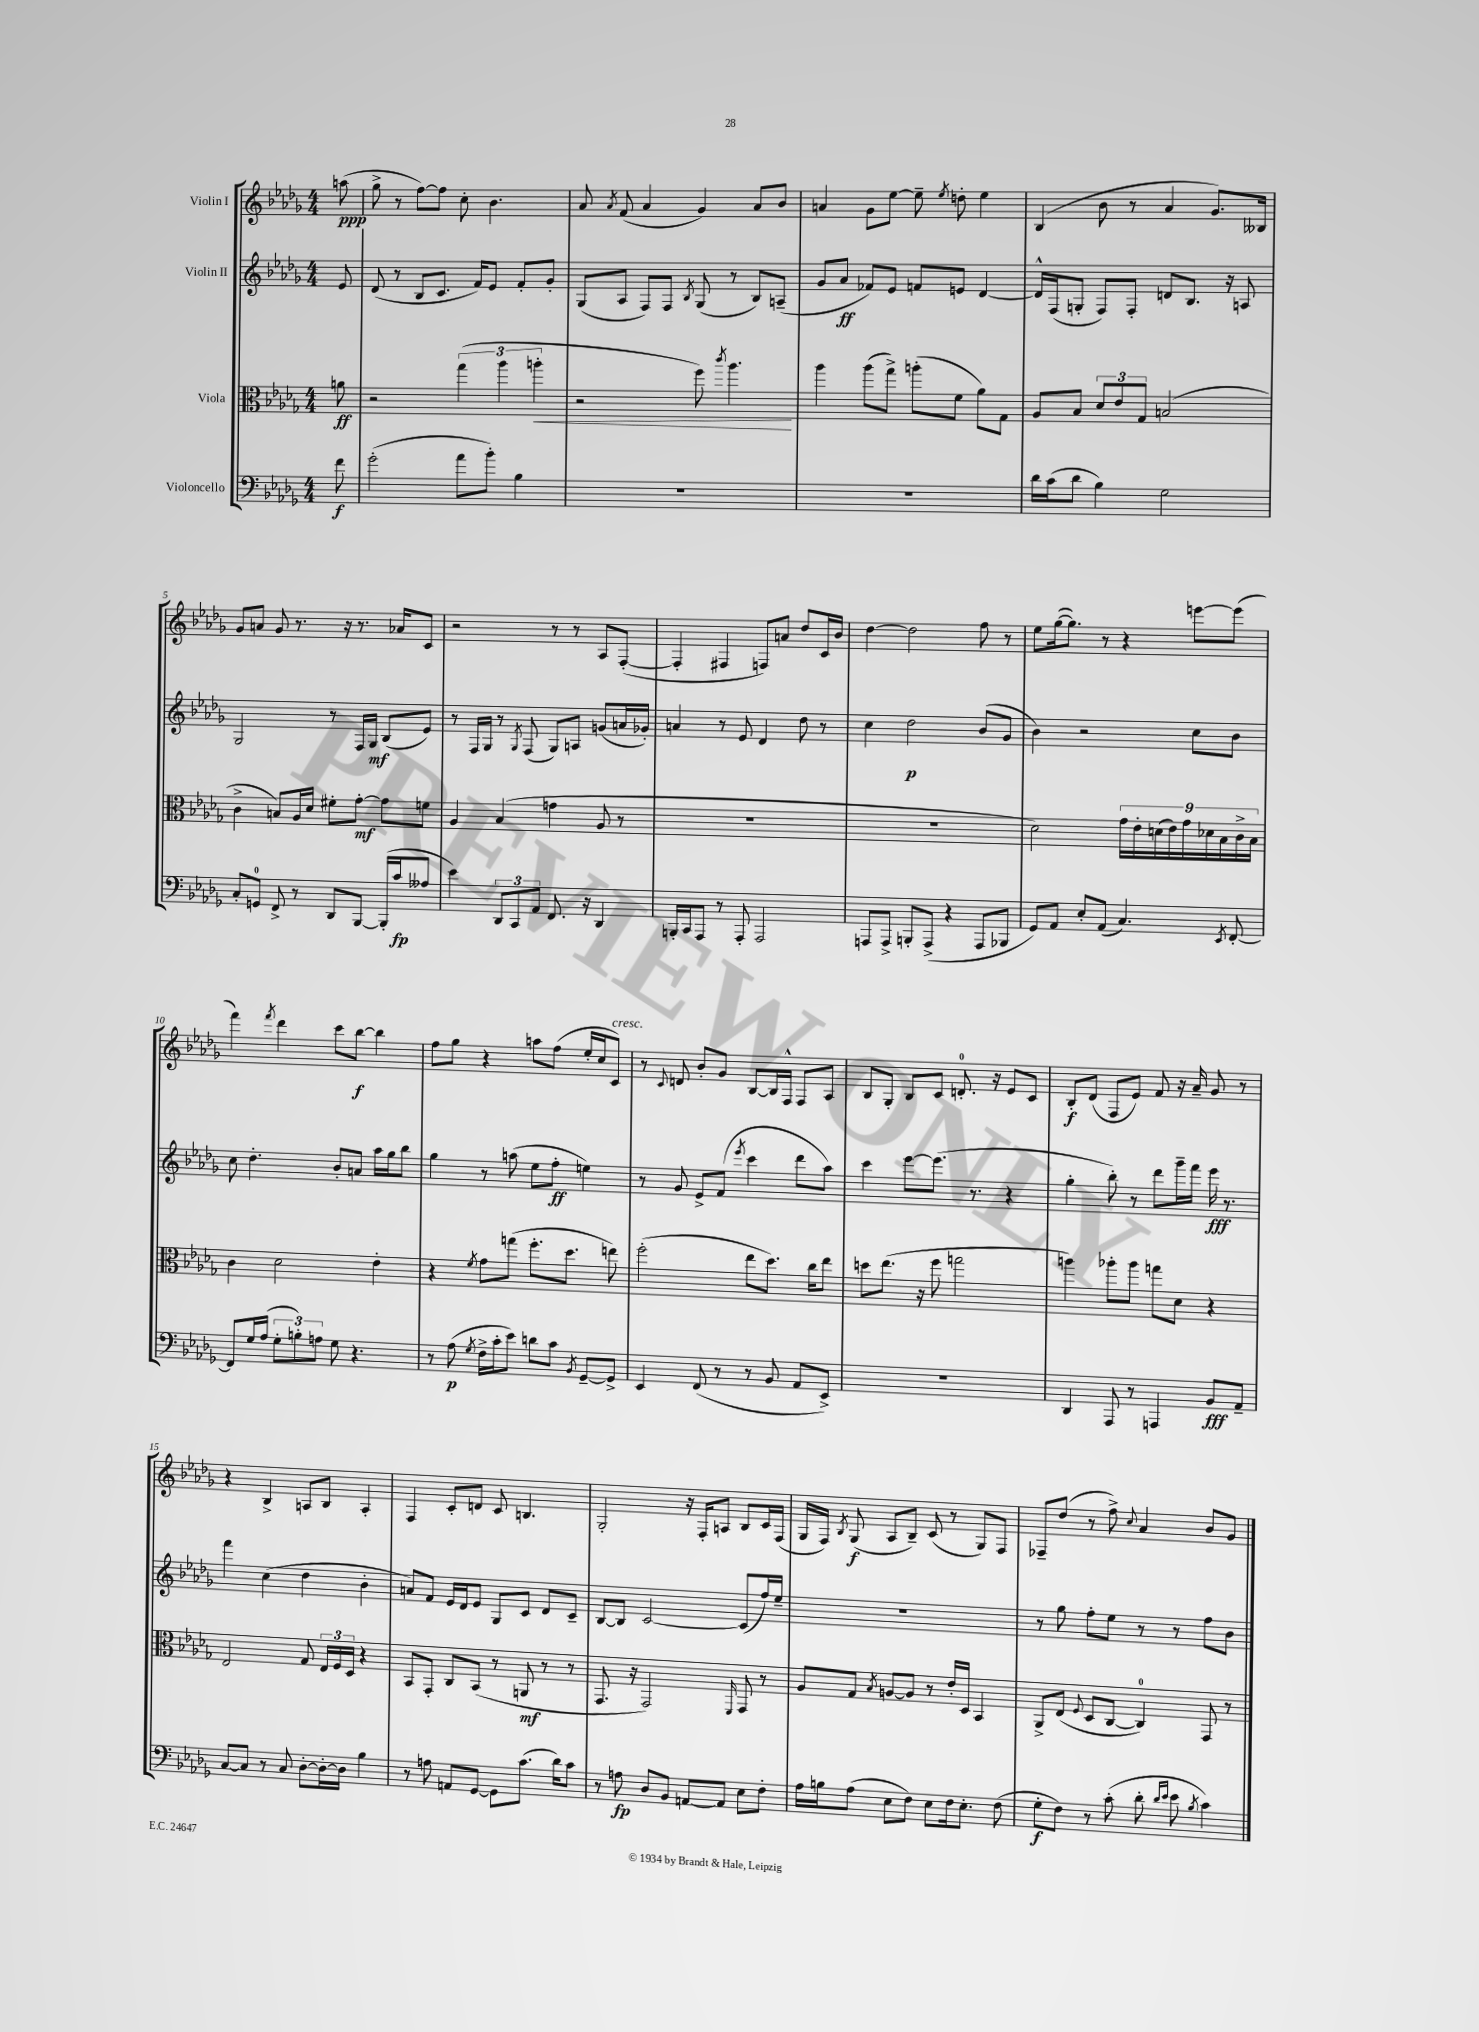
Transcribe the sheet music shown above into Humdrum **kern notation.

**kern	**kern	**kern	**kern
*staff4	*staff3	*staff2	*staff1
*clefF4	*clefC3	*clefG2	*clefG2
*k[b-e-a-d-g-]	*k[b-e-a-d-g-]	*k[b-e-a-d-g-]	*k[b-e-a-d-g-]
*M4/4	*M4/4	*M4/4	*M4/4
8f\	8a\	8e-/	(8aa\
=	=	=	=
(2g-'\	2r	(8d-/	8gg-^\
.	.	8r	8r
.	.	8B-/L	[8ff\L)
.	.	8.c/J	8ff\]J
8a-\L	(6gg-\	.	8cc'\
.	.	16f/LK)	.
8b-'\J)	.	8e-/J	4.b-\
.	6aa-\	.	.
4B-\	.	8f'/L	.
.	6aa'\	.	.
.	.	8g-'/J	.
=	=	=	=
1r	2r	(8G-/L	8a-/
.	.	.	8qa-/
.	.	8A-/J	(8f/
.	.	8F/L)	4a-/
.	.	8F/J	.
.	.	8qB-/	.
.	8ff\)	(8G-/	4g-/)
.	8qccc/	.	.
.	4.aa-\	8r	.
.	.	8B-/L)	8a-/L
.	.	(8A~/J	8b-/J
=	=	=	=
1r	4aa-\	8g-/L	4a/
.	.	8a-/J	.
.	(8aa-\L	8f-/L)	8g-\L
.	8gg-^\J)	8e-/J	[8ee-\J
.	(8aa'\L	8f/L	8ee-~\]
.	.	.	8qee-/
.	8f\J	8e/J	8dd'\
.	8a-\L)	[4d-/	4ee-\
.	8G-\J	.	.
=	=	=	=
16d-\LL	8A-/L	16d-^^/]LL	(4B-/
(16c\J	.	(16F/J	.
8d-\J	8B-/J	8G'/J	.
4B-\)	12d-/L	8F/L)	8b-\
.	12e-/	.	.
.	.	8F'/J	8r
.	12G-/J	.	.
2G-\	(2B/	8d/L	4a-/
.	.	8.B-/J	.
.	.	.	8.g-/L)
.	.	16r	.
.	.	8A/	.
.	.	.	16B--/Jk
=	=	=	=
8C'/L	4c^\	2G-/	8g-/L
8GG/J	.	.	8a/J
8FF^/	8B/L)	.	8g-/
8r	16A-/L	.	8.r
.	16d-/JJ	.	.
8DD-/L	8f#'\L	8r	.
.	.	.	16r
[8BBB-/J	[8g-'\J	16F/LL	8.r
.	.	16G-/JJ	.
(16BBB-'/]LL	8g-\]L	(8B-/L	.
16c/J	.	.	16a-/LK
8A--/J	8f\J	8e-/J)	8c/J
=	=	=	=
4e-\)	4A-/	8r	2r
.	.	16F/LL	.
.	.	16G-/JJ	.
12DD-/L	(4B-/	8r	.
12CC/	.	.	.
.	.	8qG-/	.
.	.	(8F/	.
12AA-/J	.	.	.
8.FF/	4g\	8G-/L)	8r
.	.	8A/J	8r
16r	.	.	.
4DD-/	8A-/	(8g/L	8A-/L
.	8r	16a/L	([8F'/J
.	.	16g-'/JJ)	.
=	=	=	=
16BBB'/LL	1r	4a/	4F'/]
16CC/J	.	.	.
8AAA-/J	.	.	.
8r	.	8r	4F#/
8AAA-'/	.	8e-/	.
2AAA-/	.	4d-/	8F/L)
.	.	.	8a/J
.	.	8dd-\	8dd-/L
.	.	8r	16c/L
.	.	.	16b-/JJ
=	=	=	=
8AAA/L	1r	4cc\	[4dd-\
8AAA^/J	.	.	.
8BBB'/L	.	2dd-\	2dd-\]
(8AAA^/J	.	.	.
4r	.	.	.
8AAA/L	.	(8b-/L	8ff\
8BBB-/J	.	8g-/J	8r
=	=	=	=
8GG-/L)	2d-\)	4b-\)	8ee-\L
8AA-/J	.	.	([16gg-\k
.	.	.	8.gg-\]J)
8E-'/L	.	2r	.
(8AA-/J	.	.	8r
4.C/)	18g-\LL	.	4r
.	18e-'\	.	.
.	(18d\	.	.
.	18e-\)	.	.
.	18g-\	.	.
.	.	8cc\L	[8eee\L
.	18d-\	.	.
.	18B-\	.	.
8qEE-/	.	.	.
[8FF'/	.	8b-\J	(8eee\]J
.	18c^\	.	.
.	18B-\JJ	.	.
=	=	=	=
8FF/]L	4c\	8cc\	4fff\)
16G-/L	.	4.dd-'\	.
(16A-/JJ	.	.	.
.	.	.	8qfff/
12G-'\L	2d-\	.	4ddd-\
12B'\)	.	.	.
12A\J	.	.	.
8G-\	.	8b-'/L	8ccc\L
4.r	.	8a/J	[8bb-\J
.	4e-'\	16aa-\LL	4bb-\]
.	.	16gg-\J	.
.	.	8bb-\J	.
=	=	=	=
8r	4r	4gg-\	8ff\L
(8A-\	.	.	8gg-\J
8qG-/	8qf/	.	.
16F^\LL	8g-\L	8r	4r
16c'\J	.	.	.
8e-\J)	(8gg\J	(8aa\	.
8d\L	8.ff'\L	8ee-\L	8aa\L
8c\J	.	8ff'\J	(8ff\J
.	8.dd-\J	.	.
8qBB-/	.	.	.
[8GG-~/L	.	4ee\)	16ee-'/LL
.	.	.	16cc/J
8GG-^/]J	8ee\)	.	8c/J)
=	=	=	=
4EE-/	(2ff'\	8r	8r
.	.	.	8qqc/
.	.	8g-/	8d/
(8FF/	.	8e-^/L	8b-'/L
8r	.	(8f/J	8g-/J
.	.	8qeee-/	.
8r	8ee-\L	4ccc\	[8B-/L
8BB-/	8.dd-\J)	.	16B-/]L
.	.	.	16F^^/JJ
8AA-/L	.	8ddd-\L	8F/L
.	16cc\LK	.	.
8EE-^/J)	8ee-\J	8aa-\J)	8A-/J
=	=	=	=
1r	8dd\L	4ccc\	8B-/L
.	(8.ee-\J	.	8G-'/J
.	.	[8eee-\L	8B-/L
.	16r	.	.
.	8ff\	(8.eee-\]J	8c/J
.	2gg\	.	8.d'/
.	.	8.r	.
.	.	.	16r
.	.	4r	8e-/L
.	.	.	8c/J
=	=	=	=
4DD-/	4aa\)	4gg-'\	8B-'/L
.	.	.	(8d-/J
8AAA-/	8aa-'\L	8bb-'\)	8F/L
8r	8aa-\J	8r	8e-/J)
4AAA/	8gg\L	8ddd-\L	8f/
.	8d-\J	16ggg-~\L	16r
.	.	16fff\JJ	16a-~/
8BB-/L	4r	16eee-\	8g-/
.	.	8.r	.
8AA-~/J	.	.	8r
=	=	=	=
[8C/L	2E-/	4fff\	4r
8C/]J	.	.	.
8r	.	(4cc\	4B-^/
8C/	.	.	.
[8D-'\L	8G-/	4dd-\	8A/L
16D-'\_L	24E-/LL	.	8B-/J
.	24F/	.	.
16D-\]JJ	.	.	.
.	24D-/JJ	.	.
4B-\	4r	4b-'\	4A'/
=	=	=	=
8r	8BB-/L	8a/L)	4F/
8A\	8GG-'/J	8f/J	.
8AA/L	8C/L	16e-/LL	8c'/L
.	.	16d-/J	.
[8GG-/J	(8BB-/J	8e-/J	8d/J
8GG-\]L	8r	8G-/L	8c/
(8.c\J	8AA/	8c/J	4.B/
.	8r	8d-/L	.
16d-\LK)	.	.	.
8c\J	8r	8c~/J	.
=	=	=	=
8r	8.GG-/	[8B-/L	2G-'/
8A\	.	8B-/]J	.
.	16r	.	.
8D-/L	2GG-/)	[2c/	.
8BB-/J	.	.	.
[8AA/L	.	.	16r
.	.	.	16F'/LK
8AA/]J	.	.	8A/J
.	16qqFF/	.	.
8E-\L	8GG-/	(8c/]L	8B-/L
8F'\J	8r	16ff/L)	16c/L
.	.	16ee-~/JJ	(16F/JJ
=	=	=	=
16A-\LL	8A-/L	1r	16G-/LL
16B\J	.	.	16F/JJ)
.	.	.	8qB-/
(8A-\J	8G-/J	.	(8G-/
.	8qB-/	.	.
8E-\L	[8A/L	.	8A-/L
8F\J)	8A/]J	.	8B-~/J)
8E-\L	8r	.	(8c/
16F\k	16e-'/LL	.	8r
8.E-'\J	16D-/JJ	.	.
.	4BB-/	.	8G-/L)
(8F\	.	.	8F/J
=	=	=	=
8G-'\L	8AA-^/L	8r	8F-~/L
8F\J)	(8E-/J	8gg-\	(8dd-/J
.	8qqF/	.	.
8r	8D-/L	8ff'\L	8r
(8c'\	[8C/J	8ee-\J	8ff^\)
.	.	.	8qqcc/
8d-'\	4C/])	8r	4a-/
16qqd-/LL	.	.	.
16qqe-/JJ	.	.	.
8e-\	.	8r	.
8qB-/	.	.	.
4c\)	8GG-/	8ff\L	8b-/L
.	8r	8b-\J	8g-/J
==	==	==	==
*-	*-	*-	*-
